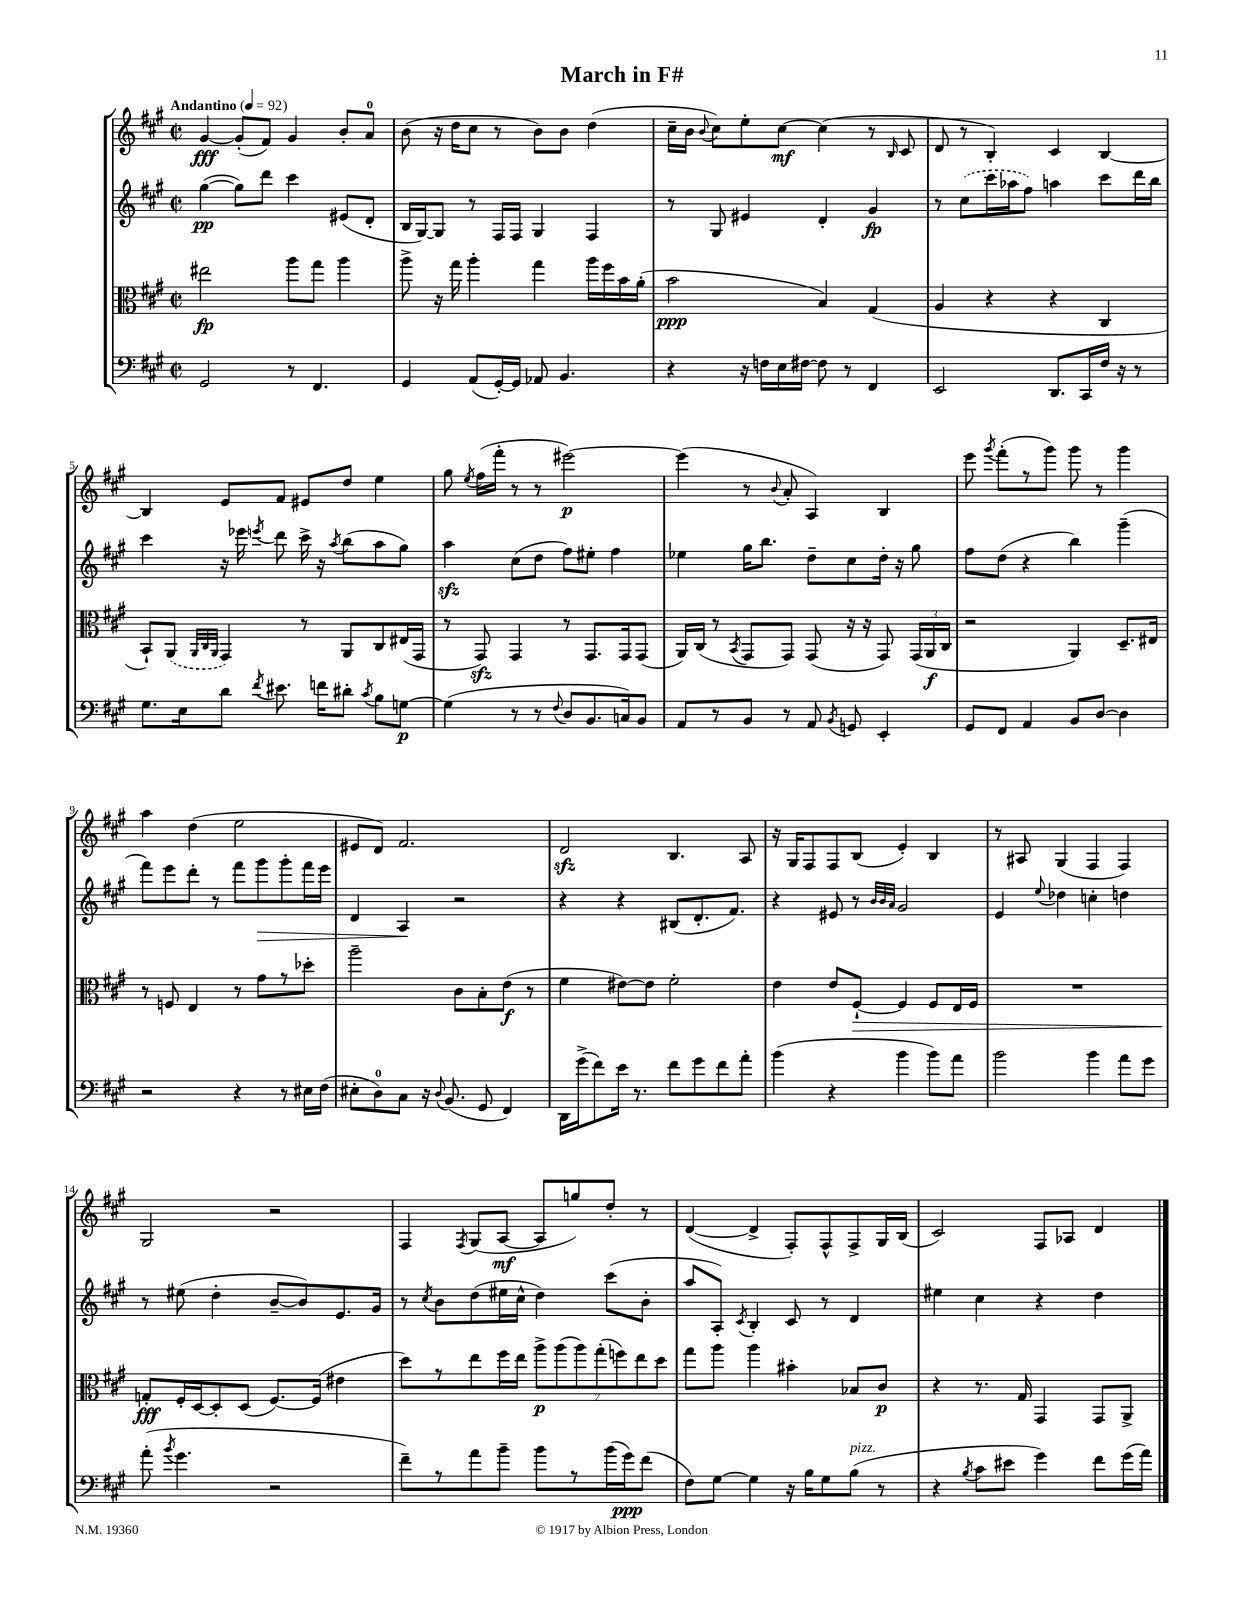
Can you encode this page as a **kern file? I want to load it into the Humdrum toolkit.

**kern	**kern	**kern	**kern
*staff4	*staff3	*staff2	*staff1
*clefF4	*clefC3	*clefG2	*clefG2
*k[f#c#g#]	*k[f#c#g#]	*k[f#c#g#]	*k[f#c#g#]
*M2/2	*M2/2	*M2/2	*M2/2
*met(c|)	*met(c|)	*met(c|)	*met(c|)
*MM92	*MM92	*MM92	*MM92
2GG#	2ee#	([4gg#	[4g#
.	.	8gg#])	(8g#']
.	.	8ddd	8f#)
8r	8aa	4ccc#	4g#
4.FF#	8gg#	.	.
.	4aa	(8e#	8b'
.	.	8d'	8a
=	=	=	=
4GG#	8aa^	16B	(8b
.	.	[16G#)	.
.	16r	8G#]	16r
.	16gg#	.	16dd
(8AA	4aa'	8r	8cc#
[16GG#')	.	16F#	8r
16GG#]	.	16F#	.
8AA-	4gg#	4G#	8b)
4.BB	.	.	8b
.	16aa	4F#	(4dd
.	16ff#	.	.
.	16b	.	.
.	(16a'	.	.
=	=	=	=
4r	2b	8r	16cc#~
.	.	.	16b
.	.	.	8qqb
.	.	8G#	8cc#)
16r	.	4e#	8ee'
16F	.	.	.
16E	.	.	[8cc#
[16F#	.	.	.
8F#]	4B)	4d'	(4cc#]
8r	.	.	.
4FF#	(4G#	4g#	8r
.	.	.	16qqB
.	.	.	8c#
=	=	=	=
2EE	4A	8r	8d
.	.	(8cc#	8r
.	4r	16ccc#	4B')
.	.	16aa-	.
.	.	8ff#)	.
8.DD	4r	4aa	4c#
16CC#	.	.	.
16F#	4C#	8ccc#	[4B
16r	.	.	.
8r	.	16ddd	.
.	.	16bb	.
=	=	=	=
8.G#	8BB`)	4ccc#	4B]
.	(8AA	.	.
16E	.	.	.
.	32qqAA	.	.
.	32qqC#	.	.
.	32qqAA	.	.
8d	4GG#)	16r	8e
.	.	16eee-	.
8qf#	.	8qeee	.
8.e#	.	8ddd	8f#
.	8r	16ccc#^	8e#
16f	.	16r	.
.	.	8qaa	.
8d#'	8AA	(8bb	8dd
8qc#	.	.	.
8B	8C#	8aa	4ee
[8G	(16E#	8gg#)	.
.	16GG#	.	.
=	=	=	=
(4G]	8r	4aa	8gg#
.	.	.	8qee
.	8GG#)	.	(16ff#
.	.	.	16fff#'
8r	4GG#	(8cc#	8r
8r	.	8dd	8r
8qqF#	.	.	.
8D	8r	8ff#)	[2eee#)
8.BB	8.GG#	8ee#'	.
.	.	4ff#	.
16C)	16GG#	.	.
8BB	(8GG#	.	.
=	=	=	=
8AA	16AA)	4ee-	(4eee#]
.	(16C#	.	.
8r	8r	.	.
.	8qBB	.	.
8BB	8GG#	16gg#	8r
.	.	8.bb	.
.	.	.	8qqb
8r	8GG#)	.	8a'
8AA	(8GG#	8dd~	4A)
8qBB	.	.	.
8GG	16r	8cc#	.
.	16r	.	.
4EE'	8GG#)	16dd'	4B
.	.	16r	.
.	(24GG#	8gg#	.
.	24AA	.	.
.	24C#	.	.
=	=	=	=
8GG#	2r	8ff#	8eee
.	.	.	8qggg#
8FF#	.	(8dd	(8fff#'
4AA	.	4r	8r
.	.	.	8ggg#)
8BB	4AA)	4bb)	8ggg#
[8D	.	.	8r
4D]	8.D~	(4ggg#~	4ggg#
.	16E#	.	.
=	=	=	=
2r	8r	8fff#)	4aa
.	8F	8eee	.
.	4E	8ddd'	(4dd
.	.	8r	.
4r	8r	8fff#	2ee
.	8g#	8ggg#	.
8r	8r	8ggg#'	.
16E#	8dd-'	16fff#	.
(16F#	.	16eee	.
=	=	=	=
8E#'	2aa~	4d	8e#
8D)	.	.	8d)
8C#	.	4A	2.f#
16r	.	.	.
8qqD	.	.	.
(8.BB	.	.	.
.	8c#	2r	.
8GG#	8B'	.	.
4FF#)	(8e	.	.
.	8r	.	.
=	=	=	=
16DD	4f#	4r	2d
(16g#^	.	.	.
8f#)	.	.	.
16e	[8e#)	4r	.
8.r	.	.	.
.	8e#]	.	.
8f#	2f#'	(8B#	4.B
8g#	.	8.d'	.
8f#	.	.	.
.	.	8.f#)	.
8a'	.	.	8A
=	=	=	=
(4b	4e	4r	16r
.	.	.	16G#
.	.	.	8F#
4r	8e	8e#	8F#
.	[8F#`	8r	(8B
.	.	32qqb	.
.	.	32qqb	.
.	.	32qqa	.
4b	4F#]	2g#	4e')
8b)	8F#	.	4B
8a	16E	.	.
.	16F#	.	.
=	=	=	=
2b	1r	4e	8r
.	.	.	8A#
.	.	8qqee	.
.	.	4dd-	(4G#
4b	.	4cc'	4F#
8a	.	4dd	4F#)
8g#	.	.	.
=	=	=	=
(8a'	8G'	8r	2G#
8qb	.	.	.
4.g#	16F#'	(8ee#	.
.	[16D	.	.
.	8D']	4dd'	.
.	(8D	.	.
2r	[8.F#)	[8b~	2r
.	.	8b])	.
.	(16F#]	.	.
.	4e#	8.e	.
.	.	16g#	.
=	=	=	=
8f#~)	8dd)	8r	4F#
.	.	8qcc#	.
8r	8r	8b	.
.	.	.	8qF#
8a	8ee	(8dd	(8G#
8b~	16ff#	16ee#	[8A
.	16ee	16cc#^^	.
8b	14aa^	4dd)	8A]
.	(14aa	.	.
8r	.	.	8gg)
.	14aa)	.	.
.	(14gg#'	.	.
(16b	.	(8ccc#	8dd'
.	14ff)	.	.
16g#)	.	.	.
.	14ee	.	.
(8f#	.	8b'	8r
.	14dd	.	.
=	=	=	=
8F#)	8gg#	8aa	([4d
[8G#	8aa	8A')	.
.	.	8qc#	.
4G#]	4aa	4B'	4d^]
16r	4b#'	8c#	8F#')
16B	.	.	.
8G#	.	8r	8F#^^
(8B	8B-	4d	8F#^
8r	8c#	.	16G#
.	.	.	(16B
=	=	=	=
4r	4r	4ee#	2c#)
8qB	.	.	.
8c#	8.r	4cc#	.
8e#	.	.	.
.	16G#	.	.
4g#)	4GG#	4r	8F#
.	.	.	8A-
8f#	8GG#	4dd	4d
(16g#	8AA^	.	.
16a)	.	.	.
==	==	==	==
*-	*-	*-	*-
